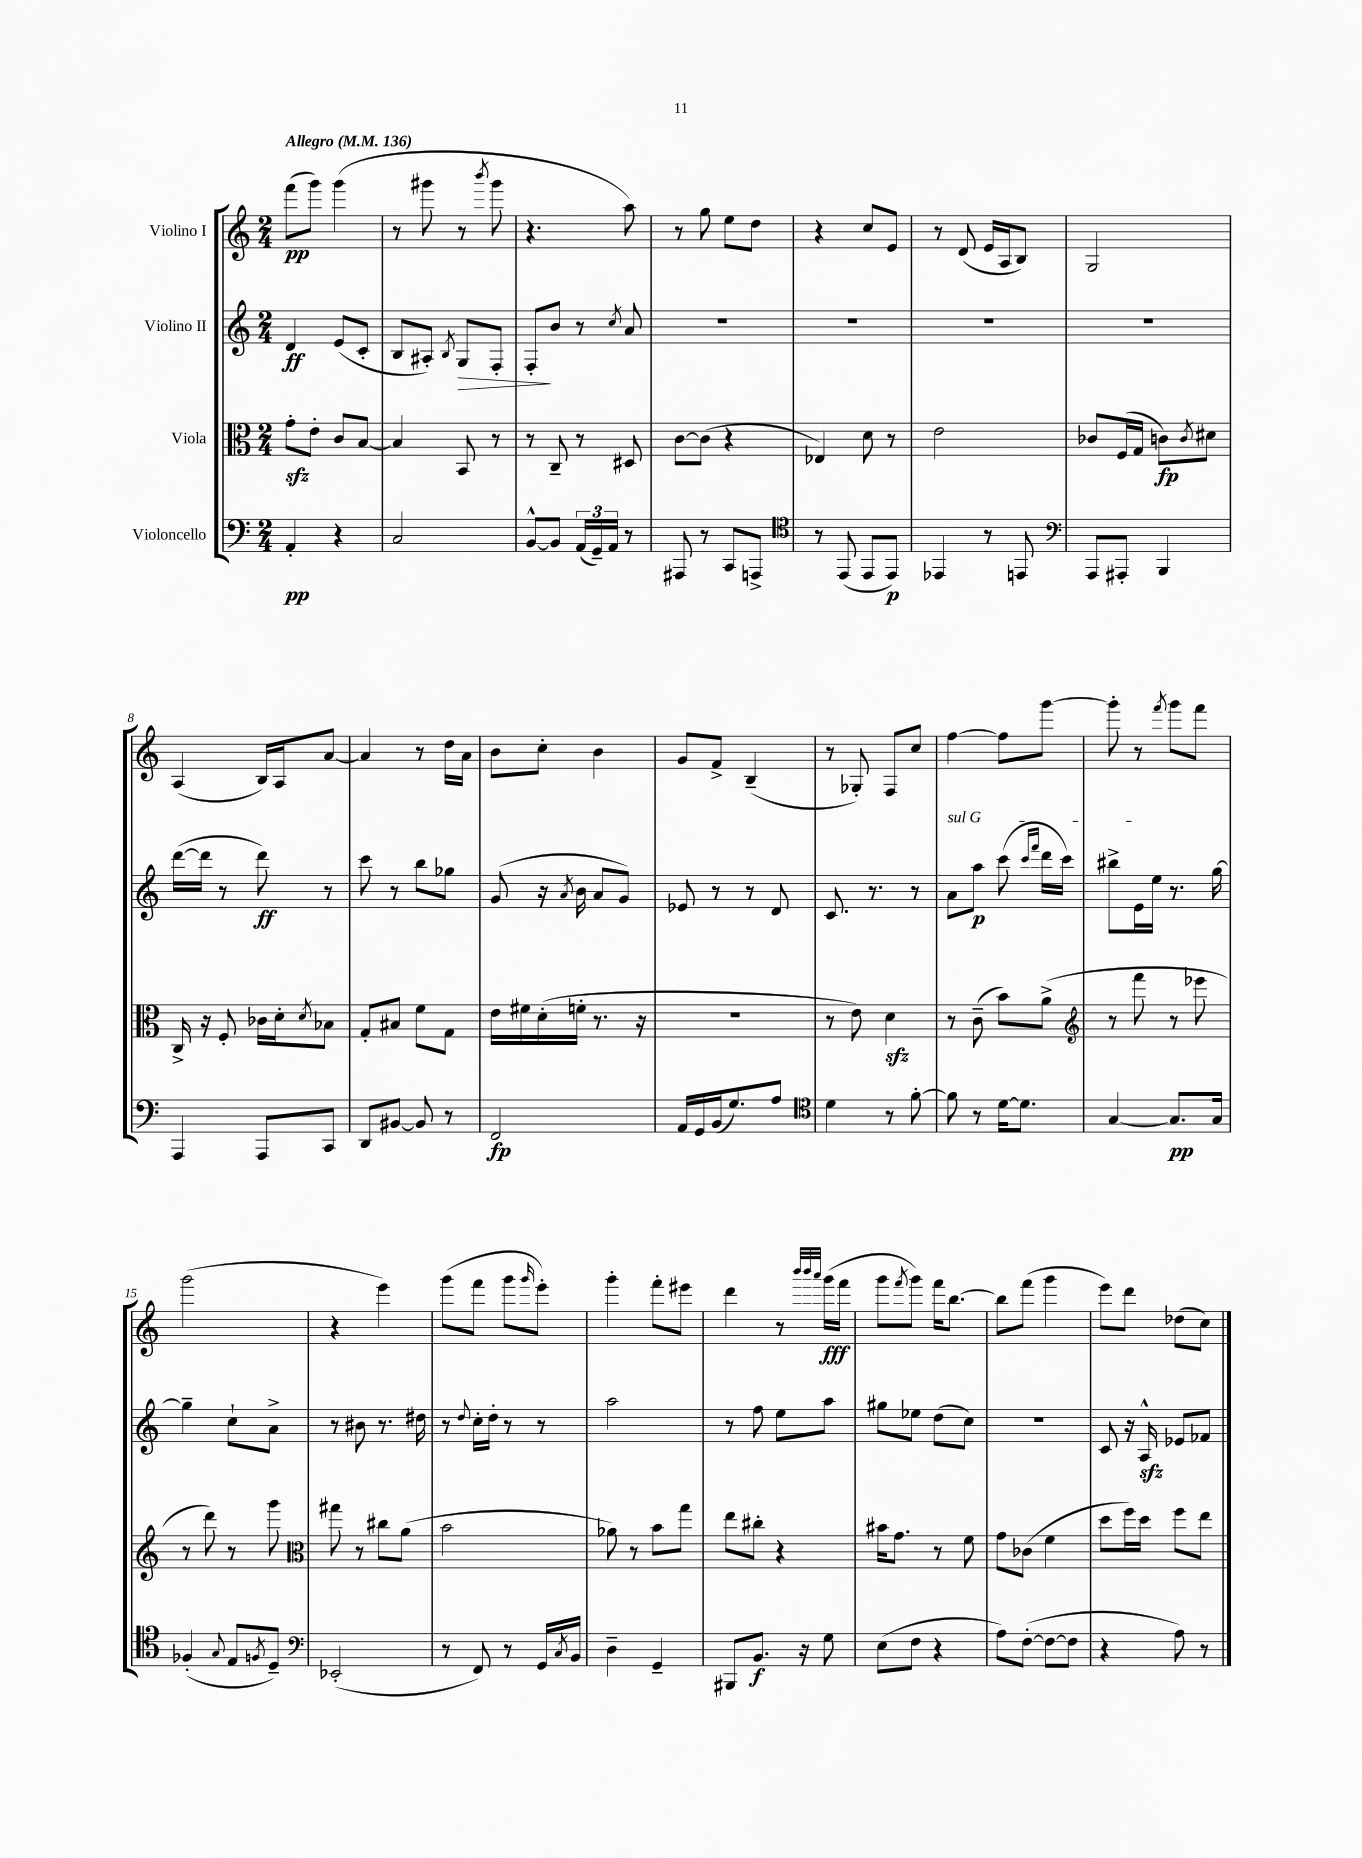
<<
\new StaffGroup <<
\new Staff = "s0" \with { instrumentName = "Violino I" } {
    \clef treble \key c \major \numericTimeSignature \time 2/4 \tempo "Allegro" 4 = 136
    f'''8\pp( g'''8) g'''4( |
    r8 gis'''8 r8 \acciaccatura { b'''8 } gis'''8 |
    r4. a''8) |
    r8 g''8 e''8 d''8 |
    r4 c''8 e'8 |
    r8 d'8( e'16 a16 b8) |
    g2 |
    a4( b16) a16 a'8~ |
    a'4 r8 d''16 a'16 |
    b'8 c''8-. b'4 |
    g'8 f'8-> b4--( |
    r8 ges8-.) f8 c''8 |
    f''4~ f''8 g'''8~ |
    g'''8-. r8 \acciaccatura { f'''8 } g'''8 f'''8 |
    g'''2( |
    r4 e'''4) |
    g'''8( f'''8 g'''8 \grace { g'''16 } e'''8-.) |
    g'''4-. f'''8-. eis'''8 |
    d'''4 r8 \grace { b'''32 b'''32 a'''32 } g'''16\fff( f'''16 |
    g'''8 \acciaccatura { f'''8 } g'''8) f'''16 b''8.~ |
    b''8 f'''8( g'''4 |
    e'''8) d'''8 des''8( c''8) \bar "|." |
}
\new Staff = "s1" \with { instrumentName = "Violino II" } {
    \clef treble \key c \major \numericTimeSignature \time 2/4
    d'4\ff e'8( c'8-. |
    b8 ais8-.) \acciaccatura { b8 } g8\> f8-. |
    f8-.\! b'8 r8 \acciaccatura { c''8 } a'8 |
    R2 |
    R2 |
    R2 |
    R2 |
    d'''16~( d'''16 r8 d'''8\ff) r8 |
    c'''8 r8 b''8 ges''8 |
    g'8( r16 \acciaccatura { a'8 } b'16 a'8 g'8) |
    ees'8 r8 r8 d'8 |
    c'8. r8. r8 |
    \once \override TextSpanner.bound-details.left.text = \markup { \italic "sul G" } a'8\startTextSpan a''8\p c'''8( \grace { c'''16 f'''16 } d'''16 c'''16) |
    bis''8-> e'16 e''16\stopTextSpan r8. g''16~ |
    g''4-- c''8-! a'8-> |
    r8 bis'8 r8. dis''16 |
    r8 \appoggiatura { d''8 } c''16-. d''16-. r8 r8 |
    a''2 |
    r8 f''8 e''8 a''8 |
    gis''8 ees''8 d''8( c''8) |
    R2 |
    c'8 r16 a16-^\sfz ees'8 fes'8 \bar "|." |
}
\new Staff = "s2" \with { instrumentName = "Viola" } {
    \clef alto \key c \major \numericTimeSignature \time 2/4
    g'8-.\sfz e'8-. c'8 b8~ |
    b4 b,8 r8 |
    r8 c8-- r8 dis8 |
    c'8~ c'8( r4 |
    ees4) d'8 r8 |
    e'2 |
    ces'8 f16( g16 c'8\fp) \acciaccatura { c'8 } dis'8 |
    c16-> r16 f8-. ces'16 d'16-. \acciaccatura { d'8 } bes8 |
    g8-. bis8 f'8 g8 |
    e'16 fis'16 d'16-.( f'16-. r8. r16 |
    R2 |
    r8 e'8) d'4\sfz |
    r8 c'8--( b'8) a'8->( |
    \clef treble r8 f'''8 r8 ees'''8 |
    r8 d'''8) r8 g'''8 |
    \clef alto gis''8 r8 cis''8 a'8( |
    b'2 |
    aes'8) r8 b'8 g''8 |
    e''8 cis''8-. r4 |
    bis'16 g'8. r8 f'8 |
    g'8 ces'8( f'4 |
    d''8 f''16) d''16 f''8 e''8 \bar "|." |
}
\new Staff = "s3" \with { instrumentName = "Violoncello" } {
    \clef bass \key c \major \numericTimeSignature \time 2/4
    a,4-.\pp r4 |
    c2 |
    b,8~-^ b,8 \tuplet 3/2 { a,16( g,16--) a,16 } r8 |
    ais,,8 r8 c,8 a,,8-> |
    \clef tenor r8 e,8( e,8 e,8\p) |
    ees,4 r8 e,8 |
    \clef bass a,,8 ais,,8-. b,,4 |
    a,,4 a,,8 c,8 |
    d,8 bis,8~ bis,8 r8 |
    f,2\fp |
    a,16 g,16 b,16( g8.) a8 |
    \clef tenor d'4 r8 f'8~-. |
    f'8 r8 d'16~ d'8. |
    g4~ g8.\pp g16 |
    fes4-.( \appoggiatura { g8 } e8 \acciaccatura { f8 } d8--) |
    \clef bass ees,2-.( |
    r8 f,8) r8 g,16 \acciaccatura { c8 } b,16 |
    d4-- g,4-- |
    bis,,8 b,8.\f r16 g8 |
    e8( f8 r4 |
    a8) f8~-.( f8~ f8 |
    r4 a8) r8 \bar "|." |
}
>>
>>
